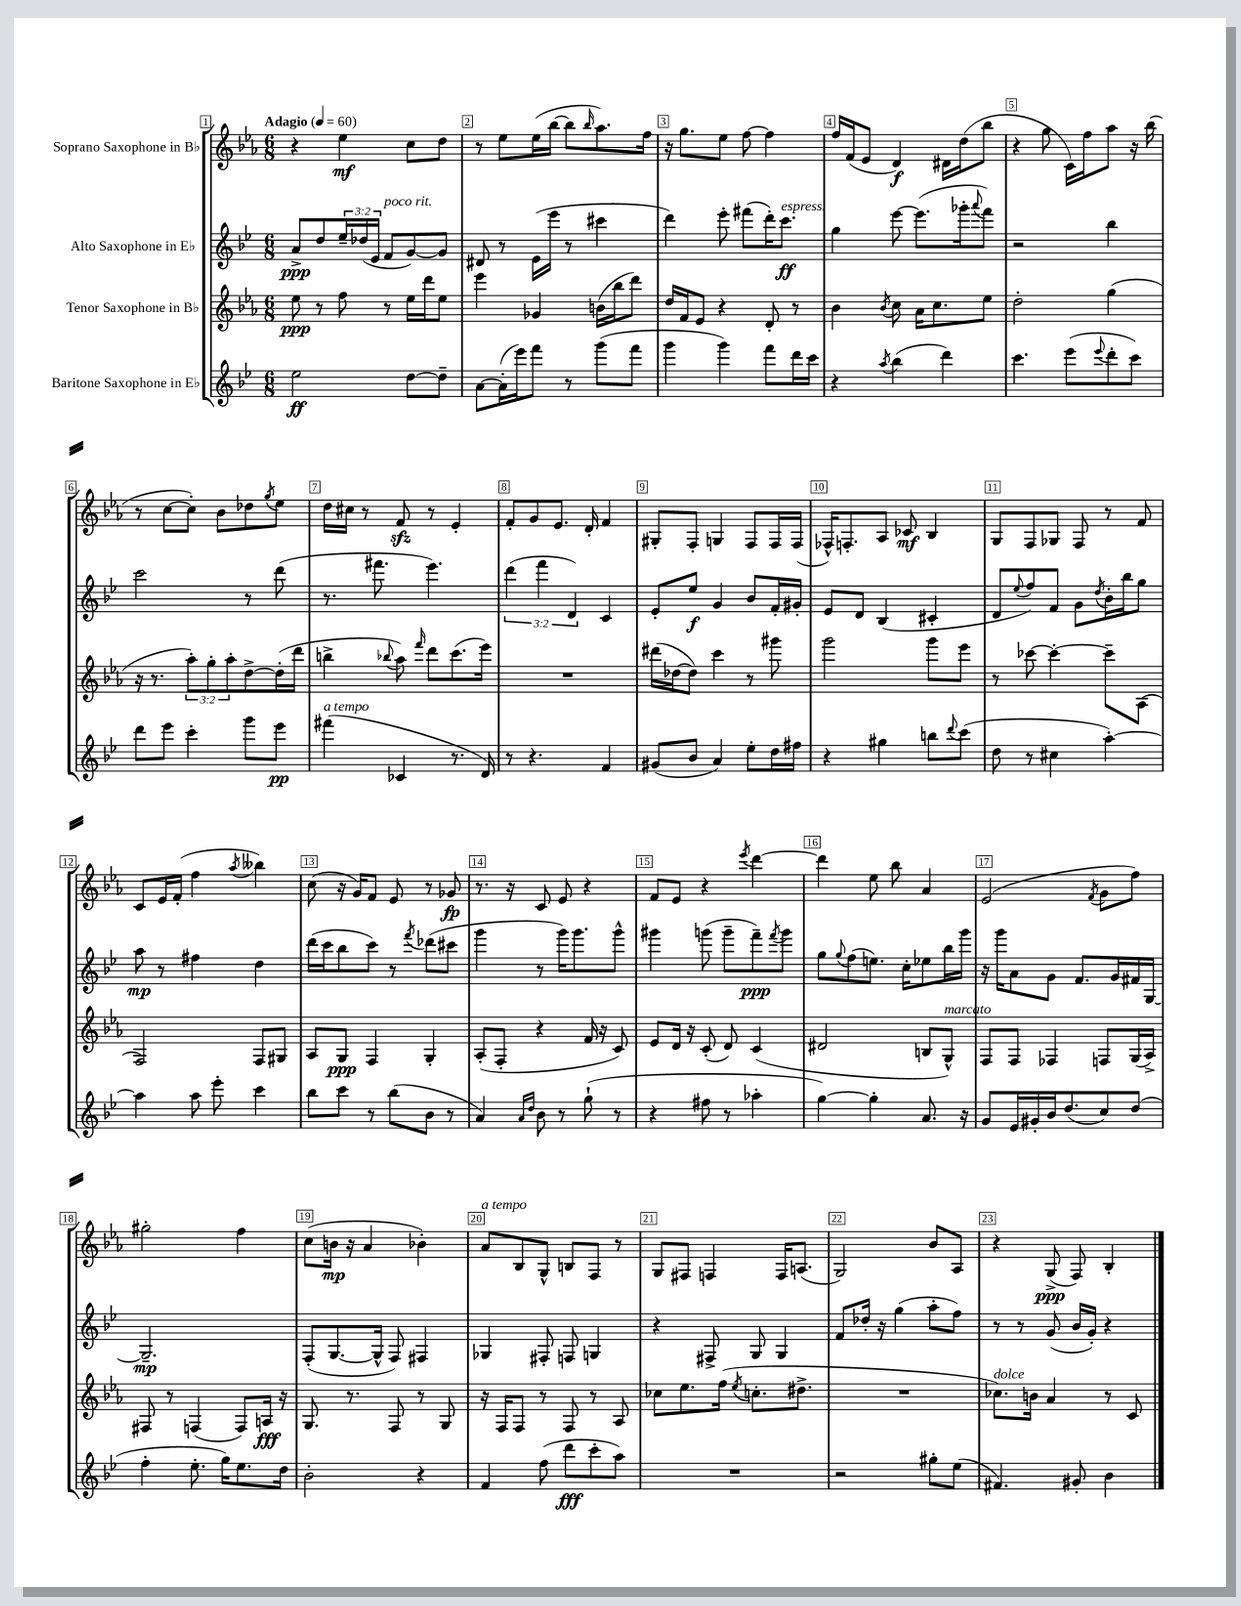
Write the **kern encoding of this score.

**kern	**dynam	**kern	**dynam	**kern	**dynam	**kern	**dynam
*part4	*part4	*part3	*part3	*part2	*part2	*part1	*part1
*staff4	*staff4	*staff3	*staff3	*staff2	*staff2	*staff1	*staff1
*I"Baritone Saxophone in E♭	*	*I"Tenor Saxophone in B♭	*	*I"Alto Saxophone in E♭	*	*I"Soprano Saxophone in B♭	*
*clefG2	*	*clefG2	*	*clefG2	*	*clefG2	*
*k[b-e-]	*	*k[b-e-a-]	*	*k[b-e-]	*	*k[b-e-a-]	*
*M6/8	*	*M6/8	*	*M6/8	*	*M6/8	*
*MM60	*	*MM60	*	*MM60	*	*MM60	*
=1	=1	=1	=1	=1	=1	=1	=1
!	!	!	!	!	!	!LO:TX:a:B:t=Adagio	!
2ee-\	ff	8ee-\	ppp	8a^/L	ppp	4r	.
.	.	8r	.	8dd/	.	.	.
.	.	8ff\	.	24ee-~/L	.	4ee-\	mf
.	.	.	.	(24dd-X/	.	.	.
.	.	.	.	24e-/JJ	.	.	.
!	!	!	!	!LO:TX:a:i:t=poco rit.	!	!	!
.	.	8r	.	8f/L	.	.	.
[8dd\L	.	16ee-\LL	.	[8g/)	.	8cc\L	.
.	.	16ddd\J	.	.	.	.	.
8dd~\J]	.	8ee-\J	.	8g/J]	.	8dd\J	.
=2	=2	=2	=2	=2	=2	=2	=2
[8a\L	.	4eee-\	.	8d#X/	.	8r	.
(16a'\L]	.	.	.	8r	.	8ee-\L	.
16eee-\J)	.	.	.	.	.	.	.
8fff\J	.	4g-X/	.	(16e-\LL	.	(16ee-\L	.
.	.	.	.	16eee-\JJ	.	[16bb-\JJ	.
8r	.	.	.	8r	.	8bb-\L]	.
.	.	.	.	.	.	16qqbb-/	.
(8ggg\L	.	(16bn\LL	.	4ccc#X\	.	8.aa-\)	.
.	.	16bb-\J	.	.	.	.	.
8fff\J	.	8ddd\J)	.	.	.	.	.
.	.	.	.	.	.	16ff\Jk	.
=3	=3	=3	=3	=3	=3	=3	=3
4ggg\	.	16dd/LL	.	4ddd\)	.	16r	.
.	.	16f/J	.	.	.	8.gg\L	.
.	.	8e-/J	.	.	.	.	.
4ggg\)	.	4r	.	8eee-'\	.	8ee-\J	.
.	.	.	.	(8fff#X\L	.	[8ff\	.
8fff\L	.	8d'/	.	16ddd'\K)	.	4ff\]	.
!	!	!	!	!LO:TX:a:i:t=espress.	!	!	!
.	.	.	.	8.ccc\J	ff	.	.
16ddd\L	.	8r	.	.	.	.	.
16ccc\JJ	.	.	.	.	.	.	.
=4	=4	=4	=4	=4	=4	=4	=4
4r	.	4b-\	.	4gg\	.	16ff/LL	.
.	.	.	.	.	.	(16f/J	.
.	.	.	.	.	.	8e-/J	.
8qaa/	.	8qb-/	.	.	.	.	.
(4bb-\	.	8cc\	.	[8eee-\	.	4d/)	f
.	.	16a-\KL	.	(8.eee-\L]	.	.	.
.	.	8.cc\	.	.	.	.	.
4ddd\)	.	.	.	.	.	16d#X\LL	.
.	.	.	.	16ggg-X'\k	.	(16dd\J	.
.	.	.	.	8qqaaa/	.	.	.
.	.	8ee-\J	.	8fff\J)	.	8bb-\J	.
=5	=5	=5	=5	=5	=5	=5	=5
4.ccc\	.	2dd'\	.	2r	.	4r	.
.	.	.	.	.	.	8gg\	.
(8eee-\L	.	.	.	.	.	16c\LL)	.
.	.	.	.	.	.	16ff\J	.
8qqeee-/	.	.	.	.	.	.	.
8ddd'\	.	(4gg\	.	4bb-\	.	8aa-\J	.
8ccc\J)	.	.	.	.	.	16r	.
.	.	.	.	.	.	(16bb-\	.
!!LO:LB:g=z
=6	=6	=6	=6	=6	=6	=6	=6
8ddd\L	.	16r	.	2ccc\	.	8r	.
.	.	8.r	.	.	.	.	.
8eee-\J	.	.	.	.	.	[8cc\L	.
4ccc'\	.	12aa-'\L)	.	.	.	8cc'\J])	.
.	.	12gg'\	.	.	.	.	.
.	.	.	.	.	.	8b-\L	.
.	.	12aa-'\	.	.	.	.	.
8ggg\L	.	[8dd^\	.	8r	.	8dd-X\	.
.	.	.	.	.	.	8qgg/	.
8eee-\J	pp	(16dd'\L]	.	(8ddd\	.	8ee-\J	.
.	.	16ddd\JJ	.	.	.	.	.
=7	=7	=7	=7	=7	=7	=7	=7
!LO:TX:a:i:t=a tempo	!	!	!	!	!	!	!
(4fff#X\	.	4bbn^\	.	8.r	.	16dd\LL	.
.	.	.	.	.	.	16cc#X\JJ	.
.	.	.	.	.	.	8r	.
.	.	.	.	8.fff#X\	.	.	.
.	.	8qqbb-X/	.	.	.	.	.
4c-X/	.	8aa-\)	.	.	.	8fzz/	.
.	.	16qqfff/	.	.	.	.	.
.	.	8ddd\L	.	4.eee-\)	.	8r	.
8.r	.	(8.ccc\	.	.	.	4e-'/	.
16d/)	.	16eee-\Jk)	.	.	.	.	.
=8	=8	=8	=8	=8	=8	=8	=8
8r	.	2.r	.	(6ddd\	.	8f'/L	.
4.r	.	.	.	.	.	8g/	.
.	.	.	.	6fff\	.	.	.
.	.	.	.	.	.	8.e-/J	.
.	.	.	.	6d/)	.	.	.
.	.	.	.	.	.	16d'/	.
4f/	.	.	.	4c/	.	4f/	.
=9	=9	=9	=9	=9	=9	=9	=9
(8g#X/L	.	(16ddd#X\LL	.	8e-'/L	.	8G#X'/L	.
.	.	[16dd-X\J	.	.	.	.	.
8b-/J	.	8dd-\J])	.	8ee-/J	f	8F'/J	.
4a/)	.	4ccc\	.	4g/	.	4Gn/	.
8ee-'\L	.	8r	.	8b-/L	.	8F/L	.
16dd\L	.	8ggg#X\	.	16f'/L	.	16F/L	.
16ff#X\JJ	.	.	.	16g#X'/JJ	.	(16F/JJ	.
=10	=10	=10	=10	=10	=10	=10	=10
4r	.	2ggg\	.	8e-/L	.	16F-X^^/KL)	.
.	.	.	.	.	.	8.Fn'/	.
.	.	.	.	8d/J	.	.	.
4gg#X\	.	.	.	(4B-/	.	8A-/J	.
.	.	.	.	.	.	8c-X/	mf
8bbn\L	.	8ggg\L	.	4c#X'/	.	4B-/	.
8qqddd/	.	.	.	.	.	.	.
(8ccc\J	.	8eee-\J	.	.	.	.	.
=11	=11	=11	=11	=11	=11	=11	=11
8dd\	.	8r	.	8d/L	.	8G/L	.
.	.	.	.	8qqee-/	.	.	.
8r	.	[8ccc-X\	.	8ff/)	.	8F/	.
4cc#X\	.	4ccc-'\_	.	8f/J	.	8G-X/J	.
.	.	.	.	8g\L	.	8F/	.
.	.	.	.	8qdd/	.	.	.
[4aa'\)	.	8ccc-~\L]	.	16b-'\L	.	8r	.
.	.	.	.	16bb-\J	.	.	.
.	.	(8A-\J	.	8gg\J	.	8f/	.
!!LO:LB:g=z
=12	=12	=12	=12	=12	=12	=12	=12
4aa\]	.	2F/)	.	8aa\	mp	8c/L	.
.	.	.	.	8r	.	16e-/L	.
.	.	.	.	.	.	(16f'/JJ	.
8aa\	.	.	.	4ff#X\	.	4ff\	.
8eee-'\	.	.	.	.	.	.	.
.	.	.	.	.	.	8qaa-/	.
4ccc\	.	8F/L	.	4dd\	.	4bb--X\)	.
.	.	8G#X/J	.	.	.	.	.
=13	=13	=13	=13	=13	=13	=13	=13
8bb-\L	.	8A-/L	.	(16ddd\LL	.	(8cc\	.
.	.	.	.	16ccc\J	.	.	.
8ccc\J	.	8G/J	ppp	8bb-\	.	16r	.
.	.	.	.	.	.	16g/KL)	.
8r	.	4F/	.	8ccc\J)	.	8f/J	.
(8bb-\L	.	.	.	8r	.	8e-/	.
.	.	.	.	8qfff/	.	.	.
8b-\J	.	4G'/	.	(8ddd-X\L	.	8r	.
8r	.	.	.	8ccc#X\J	.	8g-X/	fp
=14	=14	=14	=14	=14	=14	=14	=14
4a/)	.	(8A-'/L	.	4ggg\	.	8.r	.
.	.	8F'/J	.	.	.	.	.
.	.	.	.	.	.	16r	.
16qqa/LL	.	.	.	.	.	.	.
16qqdd/JJ	.	.	.	.	.	.	.
8b-\	.	4r	.	8r	.	8c/	.
8r	.	.	.	16ggg\KL)	.	8e-/	.
.	.	.	.	8.ggg\	.	.	.
(8gg`\	.	16f/	.	.	.	4r	.
.	.	16r	.	.	.	.	.
8r	.	8c/)	.	8ggg^^\J	.	.	.
=15	=15	=15	=15	=15	=15	=15	=15
4r	.	8e-/L	.	4ggg#X\	.	8f/L	.
.	.	16d/Jk	.	.	.	8e-/J	.
.	.	16r	.	.	.	.	.
8ff#X\	.	(8c'/	.	(8gggn\	.	4r	.
8r	.	8d/)	.	8ggg~\L	.	.	.
.	.	.	.	.	.	8qeee-/	.
4aa-X'\	.	(4c/	.	8fff~\)	ppp	[4ddd\	.
.	.	.	.	8qfff/	.	.	.
.	.	.	.	8ggg\J	.	.	.
=16	=16	=16	=16	=16	=16	=16	=16
[4gg\)	.	2d#X/	.	8gg\L	.	4ddd\]	.
.	.	.	.	8qqgg/	.	.	.
.	.	.	.	(8ff\	.	.	.
4gg'\]	.	.	.	8.een\J)	.	8ee-\	.
.	.	.	.	.	.	8bb-\	.
.	.	.	.	16cc'\KL	.	.	.
8.a/	.	8Bn/L	.	8ee-X\	.	4a-/	.
!	!	!LO:TX:a:i:t=marcato	!	!	!	!	!
.	.	8G^^/J)	.	16bb-\L	.	.	.
16r	.	.	.	16ggg\JJ	.	.	.
=17	=17	=17	=17	=17	=17	=17	=17
8g/L	.	8F/L	.	16r	.	(2e-/	.
.	.	.	.	16ggg\KL	.	.	.
16e-/L	.	8F/J	.	8a\	.	.	.
16g#X'/	.	.	.	.	.	.	.
16b-/J	.	4F-X/	.	8g\J	.	.	.
(8.dd/	.	.	.	.	.	.	.
.	.	.	.	8.f/L	.	.	.
.	.	.	.	.	.	8qf/	.
8cc/)	.	8Fn/L	.	.	.	8g\L	.
.	.	.	.	16g/L	.	.	.
(8dd/J	.	(16G/L	.	16f#X/	.	8ff\J)	.
.	.	16A-^/JJ)	.	[16G/JJ	.	.	.
!!LO:LB:g=z
=18	=18	=18	=18	=18	=18	=18	=18
4ff'\	.	8F#X/	.	2.G~/]	mp	2gg#X'\	.
.	.	8r	.	.	.	.	.
8.ee-'\	.	(4Fn/	.	.	.	.	.
16gg\KL)	.	.	.	.	.	.	.
8.ee-\	.	8F/L)	.	.	.	4ff\	.
.	.	16An/Jk	fff	.	.	.	.
16dd\Jk	.	16r	.	.	.	.	.
=19	=19	=19	=19	=19	=19	=19	=19
2b-'\	.	8.G/	.	(8F'/L	.	(8cc\L	.
.	.	.	.	[8.G/	.	16bn\Jk	mp
.	.	8.r	.	.	.	16r	.
.	.	.	.	.	.	4a-/	.
.	.	.	.	16G^^/Jk]	.	.	.
.	.	8F/	.	8F/)	.	.	.
4r	.	8r	.	4F#X/	.	4b-X'\)	.
.	.	8G/	.	.	.	.	.
=20	=20	=20	=20	=20	=20	=20	=20
!	!	!	!	!	!	!LO:TX:a:i:t=a tempo	!
4f/	.	16r	.	4G-X/	.	8a-/L	.
.	.	16F/KL	.	.	.	.	.
.	.	8F/J	.	.	.	8B-/	.
(8ff\	.	8r	.	8F#X'/	.	8G^^/J	.
8ddd\L	fff	8F/	.	8Fn/	.	8Bn/L	.
8ccc'\	.	8r	.	4Gn/	.	8F/J	.
8aa\J)	.	8A-/	.	.	.	8r	.
=21	=21	=21	=21	=21	=21	=21	=21
2.r	.	8cc-X\L	.	4r	.	8G/L	.
.	.	8.ee-\	.	.	.	8F#X/J	.
.	.	.	.	8F#X^/	.	4Fn/	.
.	.	(16ff\Jk	.	.	.	.	.
.	.	8qee-/	.	.	.	.	.
.	.	8.ccn'\L	.	8G/	.	.	.
.	.	.	.	4G/	.	16F/KL	.
.	.	8.dd#X^\J	.	.	.	(8.An/J	.
=22	=22	=22	=22	=22	=22	=22	=22
2r	.	2.r	.	8f/L	.	2G/)	.
.	.	.	.	16dd-X'/Jk	.	.	.
.	.	.	.	16r	.	.	.
.	.	.	.	(4gg\	.	.	.
8gg#X'\L	.	.	.	8aa'\L	.	8b-/L	.
(8ee-\J	.	.	.	8ff\J)	.	8A-/J	.
=23	=23	=23	=23	=23	=23	=23	=23
!	!	!LO:TX:a:i:t=dolce	!	!	!	!	!
4.f#X/)	.	8.cc-X\L)	.	8r	.	4r	.
.	.	.	.	8r	.	.	.
.	.	16bn\Jk	.	.	.	.	.
.	.	4a-/	.	(8g/	.	(8G^/	ppp
8g#X'/	.	.	.	16b-/LL	.	8F/)	.
.	.	.	.	16g'/JJ)	.	.	.
4b-\	.	8r	.	4r	.	4B-'/	.
.	.	8c/	.	.	.	.	.
==	==	==	==	==	==	==	==
*-	*-	*-	*-	*-	*-	*-	*-
